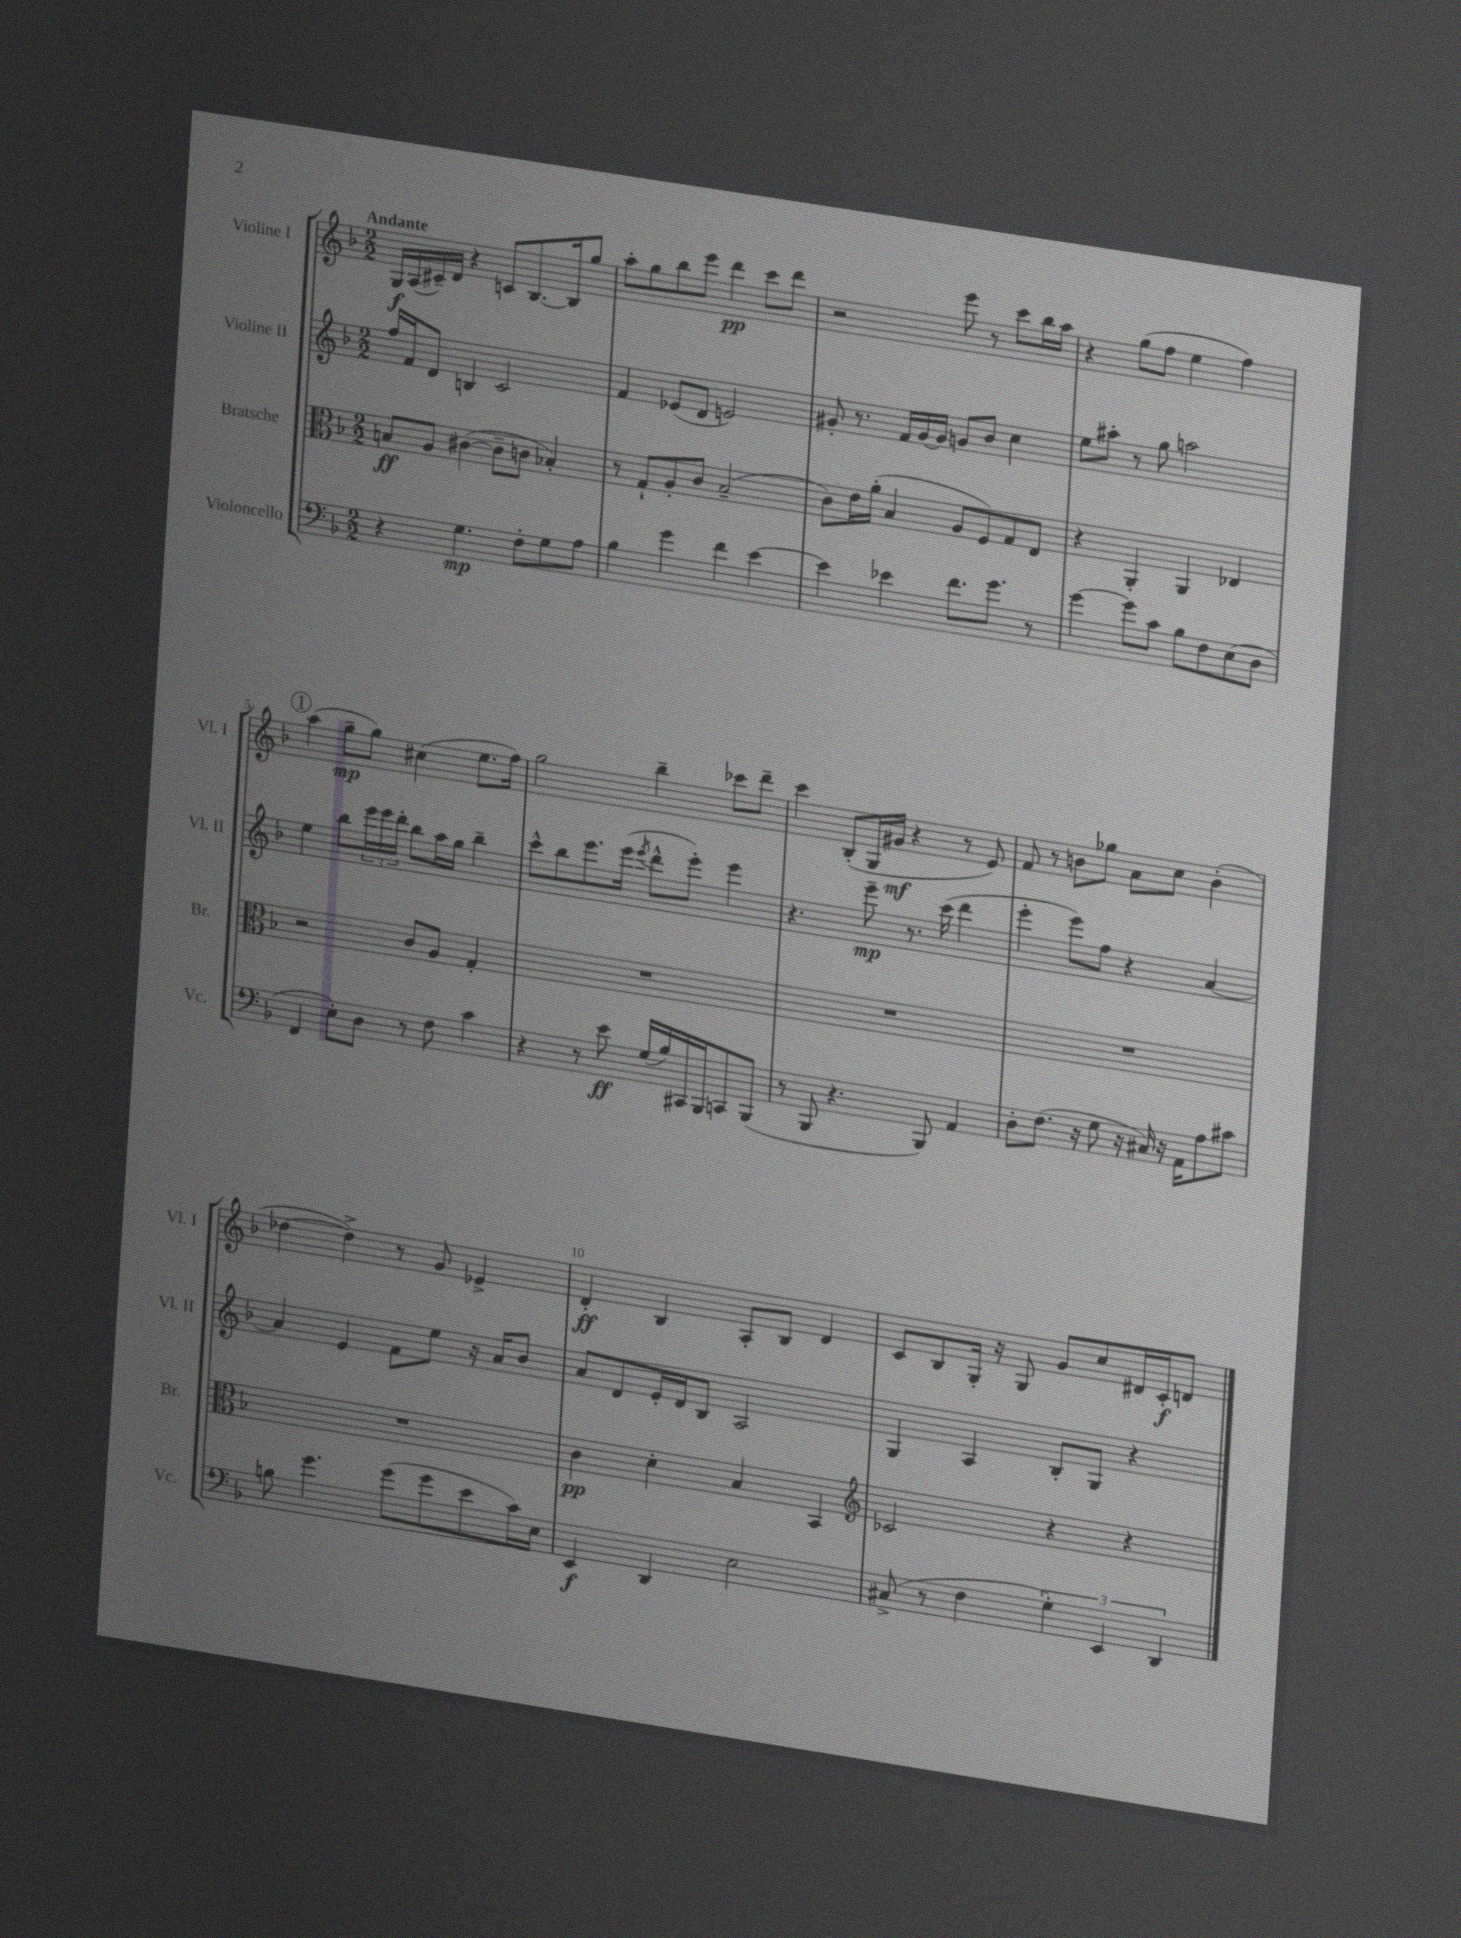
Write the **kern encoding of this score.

**kern	**kern	**kern	**kern
*staff4	*staff3	*staff2	*staff1
*clefF4	*clefC3	*clefG2	*clefG2
*k[b-]	*k[b-]	*k[b-]	*k[b-]
*M2/2	*M2/2	*M2/2	*M2/2
4r	8B	16ff	16G
.	.	16f	(16A
.	8A	8d	16c#~)
.	.	.	16d
4.G	([4c#	4B	4r
.	8c#~]	2c	8c
8F'	8c	.	[8.B-
8G	4B-')	.	.
.	.	.	16B-]
8A	.	.	8gg
=	=	=	=
4B-	8r	4f	8aa'
.	8G`	.	8gg
4g	8A'	(8e-	8bb-
.	8c	8d	8eee
4f	(2B-~	2e)	4ddd
[4e	.	.	8ccc
.	.	.	8ddd
=	=	=	=
4e]	8c)	8g#'	2r
.	16e	8.r	.
.	(16a'	.	.
4e-	4B-	.	.
.	.	16f	.
.	.	[16g#	.
.	.	16g#]	.
8.f	8A	8g	8eee
.	8F)	8b-	8r
8.g	.	.	.
.	8G	4cc	8ccc
8r	8E	.	16bb-
.	.	.	16aa
=	=	=	=
[4g	4r	8ee	4r
.	.	8aa#'	.
8g]	4AA'	8r	(8gg
8c	.	8gg	8ff
8B-	4AA	2aa	4ee
8F	.	.	.
(8E	4E-	.	4ff)
8D	.	.	.
=	=	=	=
4FF	2r	4ee	(4aa
8E')	.	8bb-	8gg~
8D	.	24eee	8gg)
.	.	24eee	.
.	.	24ddd'	.
8r	8c	8bb-	(4cc#
8F	8A	16aa	.
.	.	16gg	.
4c	4G'	4bb-~	8.ee
.	.	.	16ff)
=	=	=	=
4r	1r	8ccc^^	2gg
.	.	8bb-	.
8r	.	8.eee	.
8e	.	.	.
.	.	(16eee	.
.	.	8qeee	.
(16G	.	8ddd^^	4bb-~
16B-)	.	.	.
16CC#	.	8eee')	.
16BBB-	.	.	.
8CC	.	4eee	8ccc-
(8BBB-	.	.	8ddd~
=	=	=	=
8r	1r	4.r	4ccc
8BBB-	.	.	.
4.r	.	.	(8B-'
.	.	8eee~	16G
.	.	.	16g#
.	.	8.r	4r
8BBB-)	.	.	.
.	.	(16ccc	.
4AA	.	4ddd	8r
.	.	.	8e)
=	=	=	=
8D'	1r	4eee'	8f
(8.F	.	.	8r
.	.	8eee)	8b
16r	.	.	.
8G	.	8ff	8gg-
16r	.	4r	8a
16C#)	.	.	.
16r	.	.	8cc
16AA	.	.	.
8A	.	[4a	(4b'
8c#	.	.	.
=	=	=	=
8B	1r	4a]	[4dd-
4.g	.	.	.
.	.	4e	4dd-^])
(8g	.	8f	8r
8g	.	8ee	8g
8e	.	16r	4e-^
.	.	16a	.
16c)	.	8b-	.
16E	.	.	.
=	=	=	=
4EE	4c	8a	4d'
.	.	8d	.
4DD	4d'	16e'	4B-
.	.	16d	.
.	.	8B-	.
2E	4B-	2A	8A'
.	.	.	8B-
.	4BB-	.	4d
=	=	=	=
*	*clefG2	*	*
(8C#^	2c-	4G	8c
8r	.	.	8B-
4F	.	4A	16G'
.	.	.	16r
.	.	.	8G
6G')	4r	8B-'	8g
.	.	8G	8cc
6EE	.	.	.
.	4r	4r	16d#
.	.	.	16c'
6DD	.	.	.
.	.	.	8d
==	==	==	==
*-	*-	*-	*-
